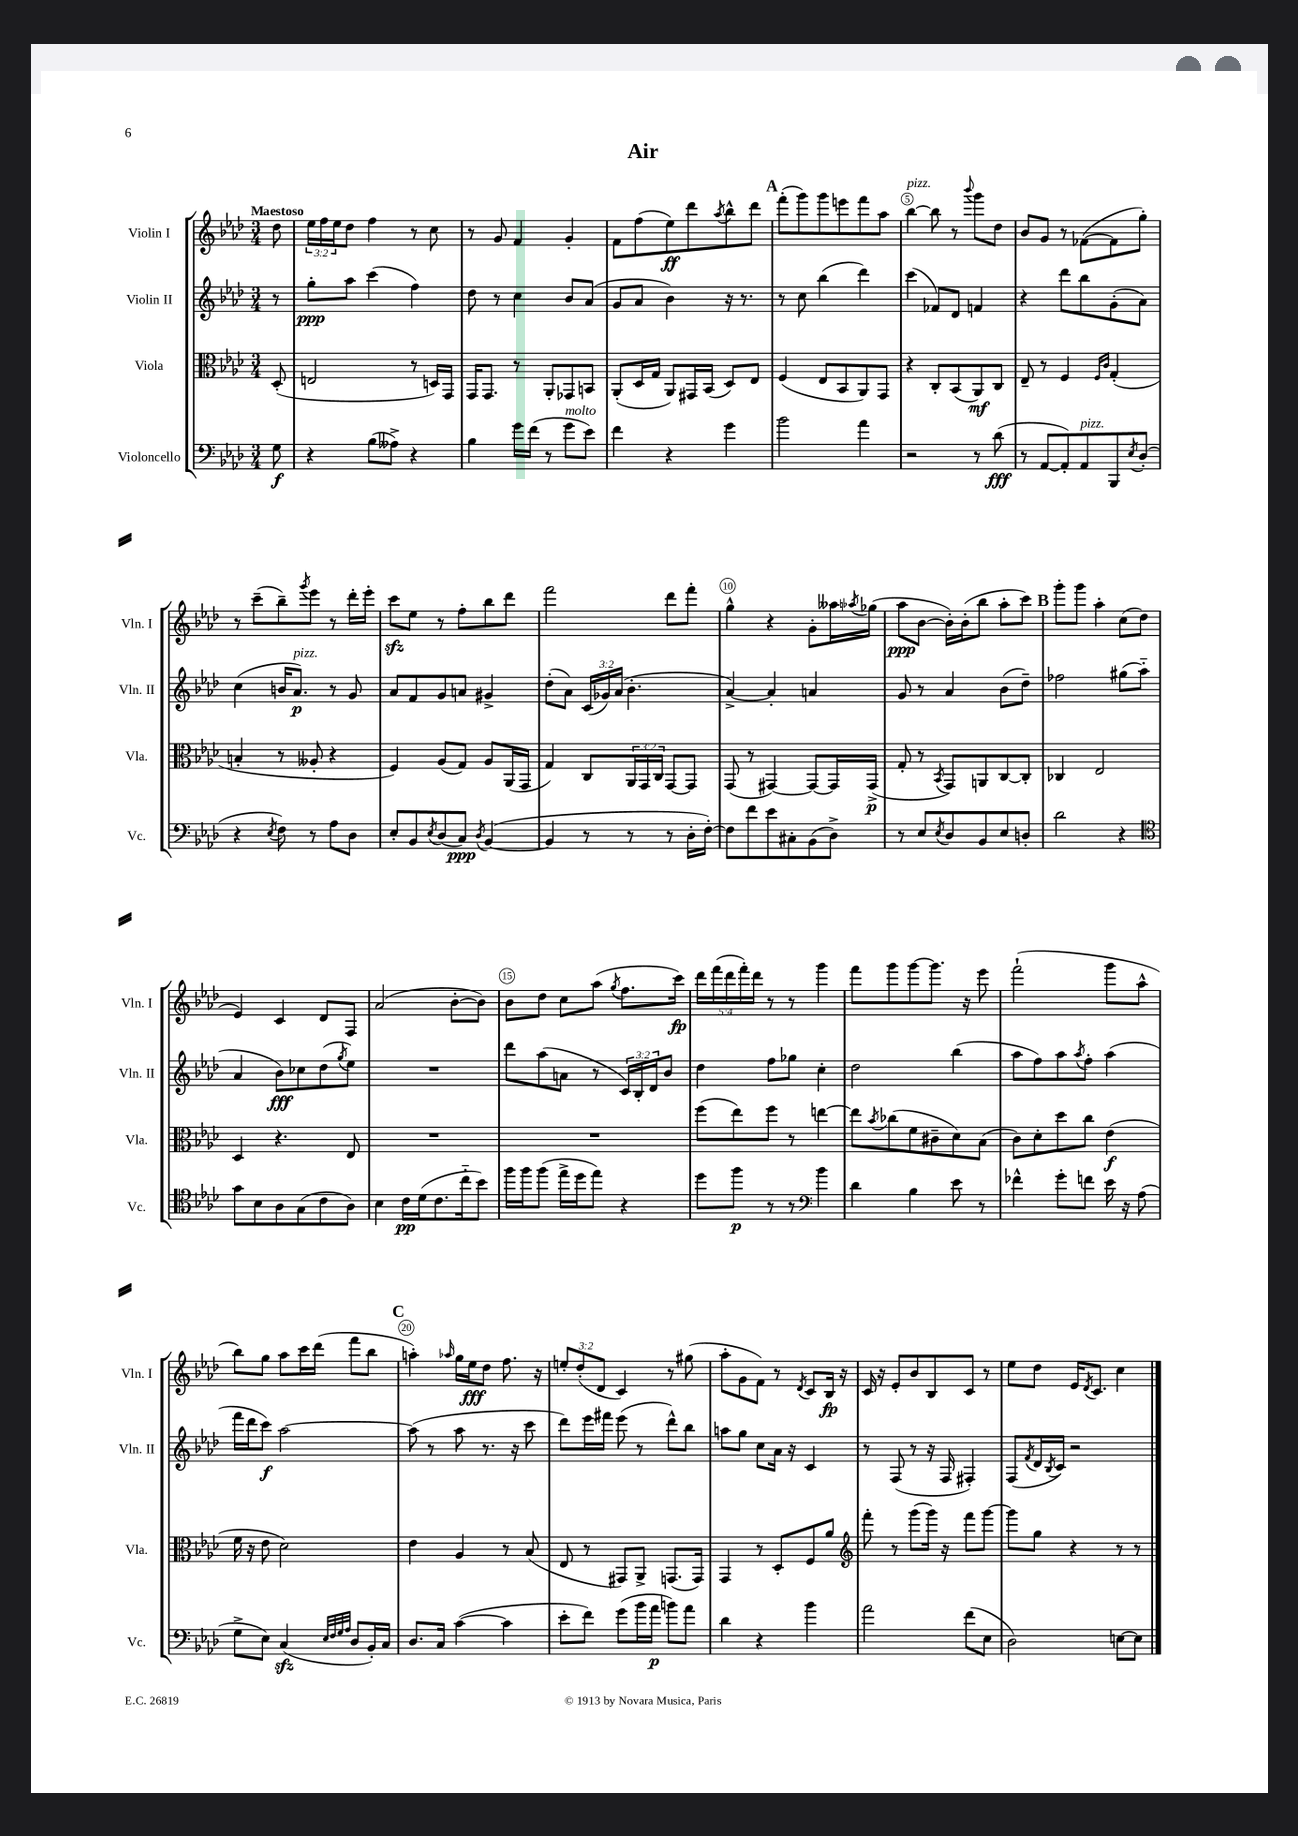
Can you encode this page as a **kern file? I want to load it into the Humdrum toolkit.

**kern	**dynam	**kern	**dynam	**kern	**dynam	**kern	**dynam
*part4	*part4	*part3	*part3	*part2	*part2	*part1	*part1
*staff4	*staff4	*staff3	*staff3	*staff2	*staff2	*staff1	*staff1
*I"Violoncello	*	*I"Viola	*	*I"Violin II	*	*I"Violin I	*
*I'Vc.	*	*I'Vla.	*	*I'Vln. II	*	*I'Vln. I	*
*clefF4	*	*clefC3	*	*clefG2	*	*clefG2	*
*k[b-e-a-d-]	*	*k[b-e-a-d-]	*	*k[b-e-a-d-]	*	*k[b-e-a-d-]	*
*M3/4	*	*M3/4	*	*M3/4	*	*M3/4	*
=	=	=	=	=	=	=	=
!	!	!	!	!	!	!LO:TX:a:B:t=Maestoso	!
8G\	f	(8D-'/	.	8r	.	8dd-\	.
=1	=1	=1	=1	=1	=1	=1	=1
4r	.	2En/	.	8gg'\L	ppp	24ee-\LL	.
.	.	.	.	.	.	24ff\	.
.	.	.	.	.	.	24ee-\J	.
.	.	.	.	8aa-\J	.	8dd-\J	.
(8B-\L	.	.	.	(4ccc\	.	4ff\	.
8A--X^\J)	.	.	.	.	.	.	.
4r	.	8r	.	4ff\)	.	8r	.
.	.	16Dn/LL)	.	.	.	8cc\	.
.	.	16GG/JJ	.	.	.	.	.
=2	=2	=2	=2	=2	=2	=2	=2
4B-\	.	16GG/KL	.	8dd-\	.	8r	.
.	.	8.GG/J	.	.	.	.	.
.	.	.	.	8r	.	8g/	.
16g\LL	.	8r	.	4cc\	.	4f/	.
(16f\JJ	.	.	.	.	.	.	.
8r	.	8AA-'/L	.	.	.	.	.
!LO:TX:a:i:t=molto	!	!	!	!	!	!	!
8g\L	.	8GG-X/	.	8b-/L	.	4g'/	.
8e-\J)	.	8BBn/J	.	(8a-/J	.	.	.
=3	=3	=3	=3	=3	=3	=3	=3
4f\	.	(8AA-'/L	.	8g/L	.	8f\L	.
.	.	16D-/L	.	8a-/J	.	(8ff\	.
.	.	16G/JJ	.	.	.	.	.
4r	.	8AA-/L)	.	4b-\)	.	8ee-\)	ff
.	.	16GG#X/L	.	.	.	8ddd-\	.
.	.	(16BB-/JJ	.	.	.	.	.
.	.	.	.	.	.	8qaa-/	.
4g\	.	8D-/L)	.	16r	.	8bb-^^\	.
.	.	.	.	8.r	.	.	.
.	.	8E-/J	.	.	.	8ddd-\J	.
!!LO:REH:place=s1:t=A
=4	=4	=4	=4	=4	=4	=4	=4
2b-\	.	(4F/	.	8r	.	(8fff'\L	.
.	.	.	.	8cc\	.	8ggg\)	.
.	.	8E-/L	.	(4bb-\	.	8ggg\	.
.	.	8BB-/	.	.	.	8eeen\	.
4a-\	.	8AA-/)	.	4ddd-\)	.	8fff\	.
.	.	8GG/J	.	.	.	8aa-\J	.
=5	=5	=5	=5	=5	=5	=5	=5
!	!	!	!	!	!	!LO:TX:a:i:t=pizz.	!
2r	.	4r	.	(4ccc\	.	[4bb-\	.
.	.	8C'/L	.	8f-X/L)	.	8bb-\]	.
.	.	(8BB-/	.	8d-/J	.	8r	.
.	.	.	.	.	.	8qqbbb-/	.
8r	.	8AA-/)	mf	4fn/	.	8ggg\L	.
(8d-\	fff	8C/J	.	.	.	8dd-\J	.
=6	=6	=6	=6	=6	=6	=6	=6
8r	.	8E-~/	.	4r	.	8b-/L	.
[8AA-/L	.	8r	.	.	.	8g/J	.
8AA-'/])	.	4F/	.	8ddd-\L	.	8r	.
!LO:TX:a:i:t=pizz.	!	!	!	!	!	!	!
8AA-/	.	.	.	8bb-\	.	([8f-X\L	.
.	.	16qqF/LL	.	.	.	.	.
.	.	16qqc/JJ	.	.	.	.	.
8BBB-/	.	(4G'/	.	(8g'\	.	8f-\]	.
8qE-/	.	.	.	.	.	.	.
(8D-'/J	.	.	.	8a-\J)	.	8gg'\J)	.
!!LO:LB:g=z
=7	=7	=7	=7	=7	=7	=7	=7
4r	.	4Bn'/	.	(4cc\	.	8r	.
.	.	.	.	.	.	(8ccc~\L	.
8qE-/	.	.	.	.	.	.	.
8F\)	.	8r	.	16bn/KL	.	8bb-~\)	.
!	!	!	!	!LO:TX:a:i:t=pizz.	!	!	!
.	.	.	.	8.a-/J)	p	.	.
.	.	.	.	.	.	8qggg/	.
8r	.	8A--X'/	.	.	.	8eee-\J	.
8A-\L	.	4r	.	8r	.	8r	.
8D-\J	.	.	.	8g/	.	16ddd-'\LL	.
.	.	.	.	.	.	16eee-'\JJ	.
=8	=8	=8	=8	=8	=8	=8	=8
8E-'/L	.	4F/)	.	8a-/L	.	8ccczz\L	.
8BB-/	.	.	.	8f/	.	8ee-\J	.
8qE-/	.	.	.	.	.	.	.
(8D-/	.	(8A-/L	.	8g/	.	8r	.
8C/J)	ppp	8G/J)	.	8an/J	.	8ff'\L	.
8qD-/	.	.	.	.	.	.	.
([4BB-/	.	8A-/L	.	4g#X^/	.	8bb-\	.
.	.	(16AA-/L	.	.	.	8ddd-\J	.
.	.	16GG/JJ	.	.	.	.	.
=9	=9	=9	=9	=9	=9	=9	=9
4BB-/]	.	4G/)	.	(8dd-'\L	.	2fff\	.
.	.	.	.	8a-\J)	.	.	.
8r	.	8C/L	.	(24c/LL	.	.	.
.	.	.	.	24g-X/)	.	.	.
.	.	.	.	(24a-/JJ	.	.	.
8r	.	24AA-/L	.	4.b-'\	.	.	.
.	.	24GG/	.	.	.	.	.
.	.	24C/JJ	.	.	.	.	.
8r	.	[8GG/L	.	.	.	8ddd-\L	.
16D-'\LL	.	8GG/J]	.	.	.	8fff'\J	.
[16F'\JJ)	.	.	.	.	.	.	.
=10	=10	=10	=10	=10	=10	=10	=10
8F\L]	.	(8GG/	.	[4a-^/)	.	4gg^^\	.
8f\	.	8r	.	.	.	.	.
8e-\	.	[4GG#X/)	.	4a-'/]	.	4r	.
8C#X'\	.	.	.	.	.	.	.
(8BB-\	.	8GG#/L_	.	4an/	.	8g'\L	.
8D-^\J)	.	16GG#/L]	.	.	.	16aa--X\L	.
.	.	.	.	.	.	8qaa-X/	.
.	.	(16GG#^/JJ	p	.	.	(16gg-X\JJ	.
=11	=11	=11	=11	=11	=11	=11	=11
8r	.	8G'/	.	8g/	.	8aa-\L	ppp
8E-/L	.	8r	.	8r	.	[8b-\J	.
8qE-/	.	8qBB-/	.	.	.	.	.
8D-/	.	8GG/L)	.	4a-/	.	16b-'\LL])	.
.	.	.	.	.	.	(16b-'\J	.
8BB-/	.	8AAn/	.	.	.	8bb-\J	.
8E-/	.	[8C/	.	(8b-\L	.	8aa-'\L	.
8Dn'/J	.	8C'/J]	.	8dd-~\J)	.	8ccc\J)	.
!!LO:REH:place=s1:t=B
=12	=12	=12	=12	=12	=12	=12	=12
2d-\	.	4C-X/	.	2ff-X\	.	8ggg'\L	.
.	.	.	.	.	.	8ggg\J	.
.	.	2E-/	.	.	.	4aa-'\	.
4r	.	.	.	(8gg#X\L	.	(8cc\L	.
.	.	.	.	8aa-\J	.	8dd-\J	.
!!LO:LB:g=z
=13	=13	=13	=13	=13	=13	=13	=13
*clefC4	*	*	*	*	*	*	*
8g\L	.	4D-/	.	4a-/	.	4e-/)	.
8B-\	.	.	.	.	.	.	.
8A-\	.	4.r	.	8b-\L)	fff	4c/	.
(8G\	.	.	.	8cc-X\	.	.	.
8c\	.	.	.	(8dd-\	.	8d-/L	.
.	.	.	.	8qgg/	.	.	.
8A-\J)	.	8E-/	.	8ee-\J)	.	8F/J	.
=14	=14	=14	=14	=14	=14	=14	=14
4B-\	.	2.r	.	2.r	.	(2a-/	.
16c\LL	pp	.	.	.	.	.	.
(16d-\J	.	.	.	.	.	.	.
8.c\	.	.	.	.	.	.	.
.	.	.	.	.	.	[8b-'\L	.
16cc\k	.	.	.	.	.	.	.
8b-\J)	.	.	.	.	.	8b-\J])	.
=15	=15	=15	=15	=15	=15	=15	=15
16ff\LL	.	2.r	.	8ddd-\L	.	8b-\L	.
16ff\J	.	.	.	.	.	.	.
(8ff\J	.	.	.	(8aa-\	.	8dd-\J	.
16ee-^\LL	.	.	.	8an\J	.	8cc\L	.
16dd-\J	.	.	.	.	.	.	.
8ee-\J)	.	.	.	8r	.	(8aa-\J	.
.	.	.	.	.	.	8qgg/	.
4r	.	.	.	24c/LL)	.	8.ff\L	.
.	.	.	.	24B-'/	.	.	.
.	.	.	.	24d-/J	.	.	.
.	.	.	.	8b-/J	.	.	.
.	.	.	.	.	.	16ccc\Jk)	fp
=16	=16	=16	=16	=16	=16	=16	=16
8dd-\L	.	(8ff\L	.	4dd-\	.	20ddd-\LL	.
.	.	.	.	.	.	(20fff\	.
.	.	.	.	.	.	20ddd-\	.
8ff\J	p	8ee-\)	.	.	.	.	.
.	.	.	.	.	.	20fff'\)	.
.	.	.	.	.	.	20ddd-\JJ	.
8r	.	8ff\J	.	8ff\L	.	8r	.
8r	.	8r	.	8gg-X\J	.	8r	.
*clefF4	*	*	*	*	*	*	*
4b-\	.	[4een\	.	4cc'\	.	4ggg\	.
=17	=17	=17	=17	=17	=17	=17	=17
4d-\	.	8ee\L]	.	2dd-\	.	8fff\L	.
.	.	8qb-/	.	.	.	.	.
.	.	(8cc-X\	.	.	.	8ggg\	.
4B-\	.	8f\	.	.	.	[8ggg\	.
.	.	8c#X~\	.	.	.	8.ggg\J]	.
8e-\	.	8d-\)	.	(4bb-\	.	.	.
.	.	.	.	.	.	16r	.
8r	.	(8B-\J	.	.	.	8eee-\	.
=18	=18	=18	=18	=18	=18	=18	=18
4f-X^^\	.	8c\L)	.	8aa-\L	.	(2fff`\	.
.	.	8d-'\	.	8ff\)	.	.	.
8g'\L	.	8dd-\	.	8aa-\	.	.	.
.	.	.	.	8qaa-/	.	.	.
8fn\J	.	8cc\J	.	8ff'\J	.	.	.
16e-\	.	(4e-\	f	(4aa-\	.	8ggg\L	.
16r	.	.	.	.	.	.	.
(8A-\	.	.	.	.	.	8aa-^^\J	.
!!LO:LB:g=z
=19	=19	=19	=19	=19	=19	=19	=19
8G^\L	.	16f\	.	16fff\LL	.	8bb-\L)	.
.	.	16r	.	16ddd-\J	.	.	.
8E-\J)	.	8e-\	.	8ccc\J)	f	8gg\J	.
(4Czz/	.	2d-\)	.	[2aa-\	.	8aa-\L	.
.	.	.	.	.	.	16ccc\L	.
.	.	.	.	.	.	(16ddd-\JJ	.
32qqE-/LLL	.	.	.	.	.	.	.
32qqF/	.	.	.	.	.	.	.
32qqG/	.	.	.	.	.	.	.
32qqA-/JJJ	.	.	.	.	.	.	.
8D-/L	.	.	.	.	.	8fff\L	.
16BB-'/L)	.	.	.	.	.	8bb-\J	.
16C/JJ	.	.	.	.	.	.	.
!!LO:REH:place=s1:t=C
=20	=20	=20	=20	=20	=20	=20	=20
8.D-/L	.	4e-\	.	(8aa-\]	.	4aan'\)	.
.	.	.	.	8r	.	.	.
16C/Jk	.	.	.	.	.	.	.
.	.	.	.	.	.	16qqaa-X/	.
([4c\	.	4A-/	.	8aa-\	.	16gg\LL	.
.	.	.	.	.	.	16ee-\J	fff
.	.	.	.	8.r	.	8dd-\J	.
4c\]	.	8r	.	.	.	8.ff\	.
.	.	.	.	16r	.	.	.
.	.	(8B-/	.	8ccc\	.	.	.
.	.	.	.	.	.	16r	.
=21	=21	=21	=21	=21	=21	=21	=21
8e-'\L	.	8E-/	.	8ddd-\L)	.	12een'/L	.
.	.	.	.	.	.	(12dd-'/	.
8f\J)	.	8r	.	16eee-\L	.	.	.
.	.	.	.	.	.	12d-/J	.
.	.	.	.	16fff#X\JJ	.	.	.
(8g\L	.	8GG#X/L)	.	(8eee-\	.	4c/)	.
16b-\L	.	8AA-^/J	.	8r	.	.	.
16a-\JJ	p	.	.	.	.	.	.
8bn\L)	.	(8.GGn/L	.	8ddd-^^\L)	.	8r	.
8a-\J	.	.	.	8bb-\J	.	(8gg#X\	.
.	.	16GG/Jk)	.	.	.	.	.
=22	=22	=22	=22	=22	=22	=22	=22
4d-\	.	4GG/	.	8aan\L	.	8aa-'\L	.
.	.	.	.	8gg\J	.	8g\	.
4r	.	8r	.	8cc\L	.	8f\J)	.
.	.	8D-'/L	.	16a-\Jk	.	8r	.
.	.	.	.	16r	.	.	.
.	.	.	.	.	.	8qd-/	.
4b-\	.	8F/	.	4c/	.	8c/L	.
.	.	8a-/J	.	.	.	16B-/Jk	fp
.	.	.	.	.	.	16r	.
=23	=23	=23	=23	=23	=23	=23	=23
*	*	*clefG2	*	*	*	*	*
2a-\	.	8fff'\	.	8r	.	16c/	.
.	.	.	.	.	.	16r	.
.	.	8r	.	(8F/	.	8e-'/L	.
.	.	(8ggg\L	.	8r	.	8b-/	.
.	.	16ggg\Jk)	.	16r	.	8B-/	.
.	.	16r	.	16F/	.	.	.
(8f\L	.	8fff\L	.	4F#X'/)	.	8c/J	.
8E-\J	.	[8ggg\J	.	.	.	8r	.
=24	=24	=24	=24	=24	=24	=24	=24
2D-\)	.	8ggg\L]	.	(8F/L	.	8ee-\L	.
.	.	.	.	8qf/	.	.	.
.	.	8gg\J	.	16d-/L	.	8dd-\J	.
.	.	.	.	8qB-/	.	.	.
.	.	.	.	16c/JJ)	.	.	.
.	.	4r	.	2r	.	16e-/KL	.
.	.	.	.	.	.	8qd-/	.
.	.	.	.	.	.	8.c/J	.
[8En\L	.	8r	.	.	.	4cc\	.
8E\J]	.	8r	.	.	.	.	.
==	==	==	==	==	==	==	==
*-	*-	*-	*-	*-	*-	*-	*-
